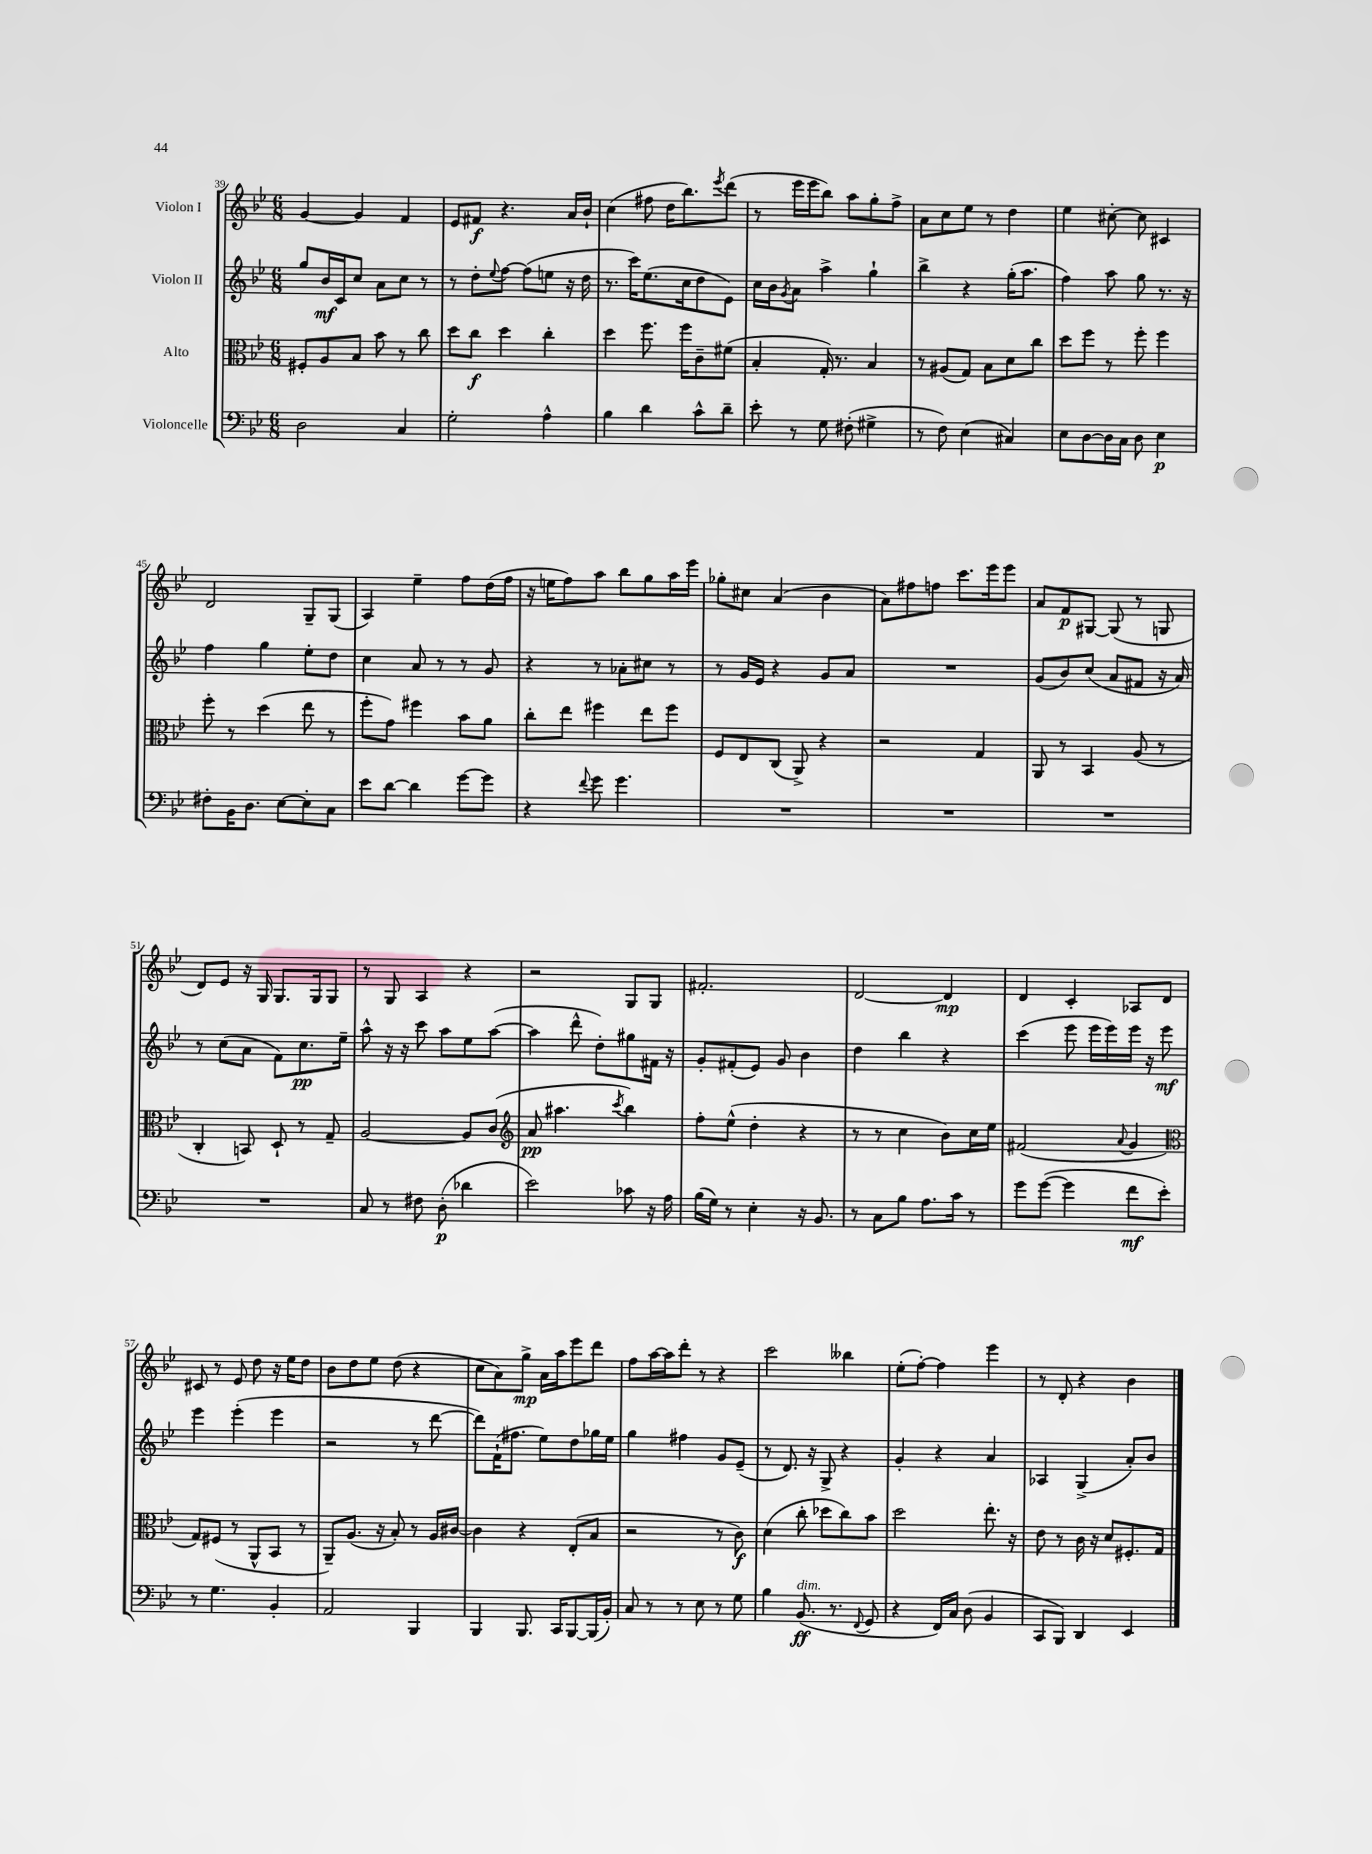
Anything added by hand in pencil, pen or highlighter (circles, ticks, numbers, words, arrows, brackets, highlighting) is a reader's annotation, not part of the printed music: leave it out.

**kern	**dynam	**kern	**dynam	**kern	**dynam	**kern	**dynam
*part4	*part4	*part3	*part3	*part2	*part2	*part1	*part1
*staff4	*staff4	*staff3	*staff3	*staff2	*staff2	*staff1	*staff1
*I"Violoncelle	*	*I"Alto	*	*I"Violon II	*	*I"Violon I	*
*clefF4	*	*clefC3	*	*clefG2	*	*clefG2	*
*k[b-e-]	*	*k[b-e-]	*	*k[b-e-]	*	*k[b-e-]	*
*M6/8	*	*M6/8	*	*M6/8	*	*M6/8	*
=39	=39	=39	=39	=39	=39	=39	=39
2D\	.	8F#X'/L	.	8gg/L	.	[4g/	.
.	.	8A/	.	16b-/L	mf	.	.
.	.	.	.	16c/J	.	.	.
.	.	8B-/J	.	8cc/J	.	4g/]	.
.	.	8b-\	.	8a\L	.	.	.
4C/	.	8r	.	8cc\J	.	4f/	.
.	.	8cc\	.	8r	.	.	.
=40	=40	=40	=40	=40	=40	=40	=40
2G'\	.	8dd\L	.	8r	.	8e-/L	.
.	.	8cc\J	f	8dd'\L	.	8f#X/J	f
.	.	.	.	8qqee-/	.	.	.
.	.	4dd\	.	[8ff\J	.	4.r	.
.	.	.	.	(8ff\L]	.	.	.
4A^^\	.	4cc'\	.	8een\J	.	.	.
.	.	.	.	16r	.	16a/LL	.
.	.	.	.	16dd\	.	16b-`/JJ	.
=41	=41	=41	=41	=41	=41	=41	=41
4B-\	.	4dd\	.	8.r	.	(4cc\	.
.	.	.	.	16ccc\KL)	.	.	.
4d\	.	8.ff\	.	(8.ee-\	.	8ff#X\	.
.	.	.	.	.	.	16dd\KL	.
.	.	16ff\KL	.	16cc\k	.	8.bb-\)	.
8c^^\L	.	8c~\	.	8dd\	.	.	.
.	.	.	.	.	.	8qeee-/	.
8d~\J	.	(8f#X\J	.	8e-\J)	.	(8ddd\J	.
=42	=42	=42	=42	=42	=42	=42	=42
8e-'\	.	4B-'/	.	16cc\LL	.	8r	.
.	.	.	.	16b-\J	.	.	.
.	.	.	.	8qg/	.	.	.
8r	.	.	.	8a\J	.	16eee-\LL	.
.	.	.	.	.	.	16eee-\J	.
8G\	.	16G'/)	.	4aa^\	.	8bb-\J)	.
.	.	8.r	.	.	.	.	.
(8F#X'\	.	.	.	.	.	8aa\L	.
4G#X^\	.	4B-/	.	4gg`\	.	8gg'\	.
.	.	.	.	.	.	8ff^\J	.
=43	=43	=43	=43	=43	=43	=43	=43
8r	.	8r	.	4bb-^\	.	8a\L	.
8F\)	.	(8A#X/L	.	.	.	8cc\	.
(4E-\	.	8G/J)	.	4r	.	8ee-\J	.
.	.	8B-\L	.	.	.	8r	.
4C#X/)	.	8d\	.	(16gg'\KL	.	4dd\	.
.	.	.	.	8.aa\J	.	.	.
.	.	8cc\J	.	.	.	.	.
=44	=44	=44	=44	=44	=44	=44	=44
8E-\L	.	8dd\L	.	4ff\)	.	4ee-\	.
[8D\	.	8ff\J	.	.	.	.	.
16D\L]	.	8r	.	8aa\	.	[8cc#X'\	.
16C\JJ	.	.	.	.	.	.	.
8D\	.	8ff'\	.	8gg\	.	8cc#\]	.
4E-\	p	4ff\	.	8.r	.	4c#X/	.
.	.	.	.	16r	.	.	.
!!LO:LB:g=z
=45	=45	=45	=45	=45	=45	=45	=45
8F#X'\L	.	8ff'\	.	4ff\	.	2d/	.
16BB-\K	.	8r	.	.	.	.	.
8.D\J	.	.	.	.	.	.	.
.	.	(4dd\	.	4gg\	.	.	.
[8E-\L	.	.	.	.	.	.	.
8E-'\]	.	8ee-\	.	8ee-'\L	.	8G~/L	.
8C\J	.	8r	.	8dd\J	.	(8G/J	.
=46	=46	=46	=46	=46	=46	=46	=46
8e-\L	.	8ff'\L	.	4cc\	.	4A/)	.
[8d\J	.	8g\J)	.	.	.	.	.
4d\]	.	4ff#X\	.	8a/	.	4ee-~\	.
.	.	.	.	8r	.	.	.
[8g\L	.	8b-\L	.	8r	.	8ff\L	.
8g\J]	.	8a\J	.	8g/	.	(16dd\L	.
.	.	.	.	.	.	16ff\JJ	.
=47	=47	=47	=47	=47	=47	=47	=47
4r	.	8cc'\L	.	4r	.	16r	.
.	.	.	.	.	.	16een\KL	.
.	.	8ee-\J	.	.	.	8ff\)	.
8qqf/	.	.	.	.	.	.	.
8g\	.	4ff#X\	.	8r	.	8aa\J	.
4.g\	.	.	.	8a-X'\L	.	8bb-\L	.
.	.	8ee-\L	.	8cc#X\J	.	8gg\	.
.	.	8ff#\J	.	8r	.	16aa\L	.
.	.	.	.	.	.	16eee-\JJ	.
=48	=48	=48	=48	=48	=48	=48	=48
2.r	.	8F/L	.	8r	.	8gg-X'\L	.
.	.	8E-/	.	16g/LL	.	8cc#X\J	.
.	.	.	.	16e-/JJ	.	.	.
.	.	(8C/J	.	4r	.	(4a/	.
.	.	8AA^/)	.	.	.	.	.
.	.	4r	.	8g/L	.	4b-\	.
.	.	.	.	8a/J	.	.	.
=49	=49	=49	=49	=49	=49	=49	=49
2.r	.	2r	.	2.r	.	8a\L)	.
.	.	.	.	.	.	8ff#X\	.
.	.	.	.	.	.	8ffn\J	.
.	.	.	.	.	.	8.ccc\L	.
.	.	4G/	.	.	.	.	.
.	.	.	.	.	.	16eee-\k	.
.	.	.	.	.	.	8eee-\J	.
=50	=50	=50	=50	=50	=50	=50	=50
2.r	.	8AA/	.	(8g/L	.	8a/L	.
.	.	8r	.	8b-/)	.	8f/	p
.	.	4BB-/	.	(8cc/J	.	[8G#X/J	.
.	.	.	.	8a/L	.	(8G#/]	.
.	.	(8A/	.	8f#X/J	.	8r	.
.	.	8r	.	16r	.	8Gn/	.
.	.	.	.	16a/)	.	.	.
!!LO:LB:g=z
=51	=51	=51	=51	=51	=51	=51	=51
2.r	.	4C'/	.	8r	.	8d/L)	.
.	.	.	.	(8cc\L	.	8e-/J	.
.	.	8BBn/)	.	8a\J	.	16r	.
.	.	.	.	.	.	16G/	.
.	.	8D`/	.	8f\L)	.	8.G/L	.
.	.	8r	.	8.cc\	pp	.	.
.	.	.	.	.	.	16G/k	.
.	.	8G~/	.	.	.	8G/J	.
.	.	.	.	16ee-~\Jk	.	.	.
=52	=52	=52	=52	=52	=52	=52	=52
8C/	.	[2A/	.	8aa^^\	.	8r	.
8r	.	.	.	16r	.	8G/	.
.	.	.	.	16r	.	.	.
8F#X\	.	.	.	8ccc\	.	4A/	.
(8D'\	p	.	.	8aa\L	.	.	.
4d-X\	.	8A/L]	.	8ee-\	.	4r	.
.	.	(8c/J	.	([8aa\J	.	.	.
=53	=53	=53	=53	=53	=53	=53	=53
*	*	*clefG2	*	*	*	*	*
2e-\)	.	8a/	pp	4aa\]	.	2r	.
.	.	4.aa#X\	.	.	.	.	.
.	.	.	.	8ddd^^\	.	.	.
.	.	.	.	8dd'\L)	.	.	.
.	.	8qccc/	.	.	.	.	.
8c-X\	.	4bb-\)	.	8gg#X\	.	8G/L	.
16r	.	.	.	16f#X\Jk	.	8G/J	.
16A\	.	.	.	16r	.	.	.
=54	=54	=54	=54	=54	=54	=54	=54
(16B-\LL	.	8ff'\L	.	8g'/L	.	2.f#X'/	.
16G\JJ)	.	.	.	.	.	.	.
8r	.	(8ee-^^\J	.	(8f#X'/	.	.	.
4E-'\	.	4dd'\	.	8e-/J)	.	.	.
.	.	.	.	8g/	.	.	.
16r	.	4r	.	4b-\	.	.	.
8.BB-/	.	.	.	.	.	.	.
=55	=55	=55	=55	=55	=55	=55	=55
8r	.	8r	.	4dd\	.	[2d/	.
8C\L	.	8r	.	.	.	.	.
8B-\J	.	4cc\	.	4bb-\	.	.	.
8.A\L	.	.	.	.	.	.	.
.	.	8b-\L)	.	4r	.	4d/]	mp
16c\Jk	.	.	.	.	.	.	.
8r	.	16cc\L	.	.	.	.	.
.	.	16ee-\JJ	.	.	.	.	.
=56	=56	=56	=56	=56	=56	=56	=56
8g\L	.	(2f#X/	.	(4ccc\	.	4d/	.
([8g\J	.	.	.	.	.	.	.
4g\]	.	.	.	8eee-\	.	4c'/	.
.	.	.	.	16eee-\LL	.	.	.
.	.	.	.	16eee-\)	.	.	.
.	.	8qqa/	.	.	.	.	.
8f\L	mf	4g/	.	16eee-\JJ	.	8A-X/L	.
.	.	.	.	16r	.	.	.
8e-'\J)	.	.	.	8eee-\	mf	8d/J	.
!!LO:LB:g=z
=57	=57	=57	=57	=57	=57	=57	=57
*	*	*clefC3	*	*	*	*	*
8r	.	8G/L)	.	4eee-\	.	8c#X/	.
4.G\	.	(8F#X/J	.	.	.	8r	.
.	.	8r	.	(4eee-'\	.	8e-/	.
.	.	8AA^^/L	.	.	.	8dd\	.
4BB-'/	.	8BB-/J	.	4eee-\	.	16r	.
.	.	.	.	.	.	16ee-\KL	.
.	.	8r	.	.	.	8dd\J	.
=58	=58	=58	=58	=58	=58	=58	=58
2AA/	.	8AA~/L)	.	2r	.	8b-\L	.
.	.	(8.A/J	.	.	.	8dd\	.
.	.	.	.	.	.	8ee-\J	.
.	.	16r	.	.	.	.	.
.	.	8B-'/)	.	.	.	(8dd\	.
4BBB-/	.	8r	.	8r	.	4r	.
.	.	16A/LL	.	[8ddd\	.	.	.
.	.	[16c#X/JJ	.	.	.	.	.
=59	=59	=59	=59	=59	=59	=59	=59
4BBB-/	.	4c#\]	.	8ddd\L])	.	8cc\L	.
.	.	.	.	(16f`\K	.	8a\)	.
.	.	.	.	8.ff#X\J	.	.	.
8.BBB-/	.	4r	.	.	.	8gg^\J	mp
.	.	.	.	8ee-\L)	.	16a\LL	.
16CC/KL	.	.	.	.	.	16aa\J	.
[8BBB-/	.	(8E-'/L	.	8dd\	.	8eee-\	.
(16BBB-/L]	.	8B-/J	.	16gg-X\L	.	8ddd\J	.
16BB-'/JJ)	.	.	.	16ee-\JJ	.	.	.
=60	=60	=60	=60	=60	=60	=60	=60
8C/	.	2r	.	4gg\	.	8ff\L	.
8r	.	.	.	.	.	[16aa\L	.
.	.	.	.	.	.	16aa\J]	.
8r	.	.	.	4ff#X\	.	8ddd'\J	.
8E-\	.	.	.	.	.	8r	.
8r	.	8r	.	8g/L	.	4r	.
8G\	.	8c\)	f	(8e-~/J	.	.	.
=61	=61	=61	=61	=61	=61	=61	=61
4B-\	.	(4d\	.	8r	.	2ccc\	.
.	.	.	.	8.d/)	.	.	.
!LO:TX:a:i:t=dim.	!	!	!	!	!	!	!
(8.BB-/	ff	8cc'\	.	.	.	.	.
.	.	.	.	16r	.	.	.
.	.	8dd-X\L	.	8G^/	.	.	.
8.r	.	.	.	.	.	.	.
.	.	8cc\)	.	4r	.	4bb--X\	.
8qqFF/	.	.	.	.	.	.	.
8GG/	.	8b-\J	.	.	.	.	.
=62	=62	=62	=62	=62	=62	=62	=62
4r	.	2dd\	.	4g'/	.	(8ee-'\L	.
.	.	.	.	.	.	[8ff'\J)	.
16FF/LL)	.	.	.	4r	.	4ff\]	.
16C/JJ	.	.	.	.	.	.	.
(8D\	.	.	.	.	.	.	.
4BB-/	.	8.ee-'\	.	4a/	.	4eee-\	.
.	.	16r	.	.	.	.	.
=63	=63	=63	=63	=63	=63	=63	=63
8CC/L	.	8e-\	.	4A-X/	.	8r	.
8BBB-/J)	.	8r	.	.	.	8d'/	.
4DD/	.	16c\	.	(4G^/	.	4r	.
.	.	16r	.	.	.	.	.
.	.	8d/L	.	.	.	.	.
4EE-/	.	8.F#X'/	.	8a'/L)	.	4b-\	.
.	.	.	.	8b-/J	.	.	.
.	.	16G/Jk	.	.	.	.	.
==	==	==	==	==	==	==	==
*-	*-	*-	*-	*-	*-	*-	*-
